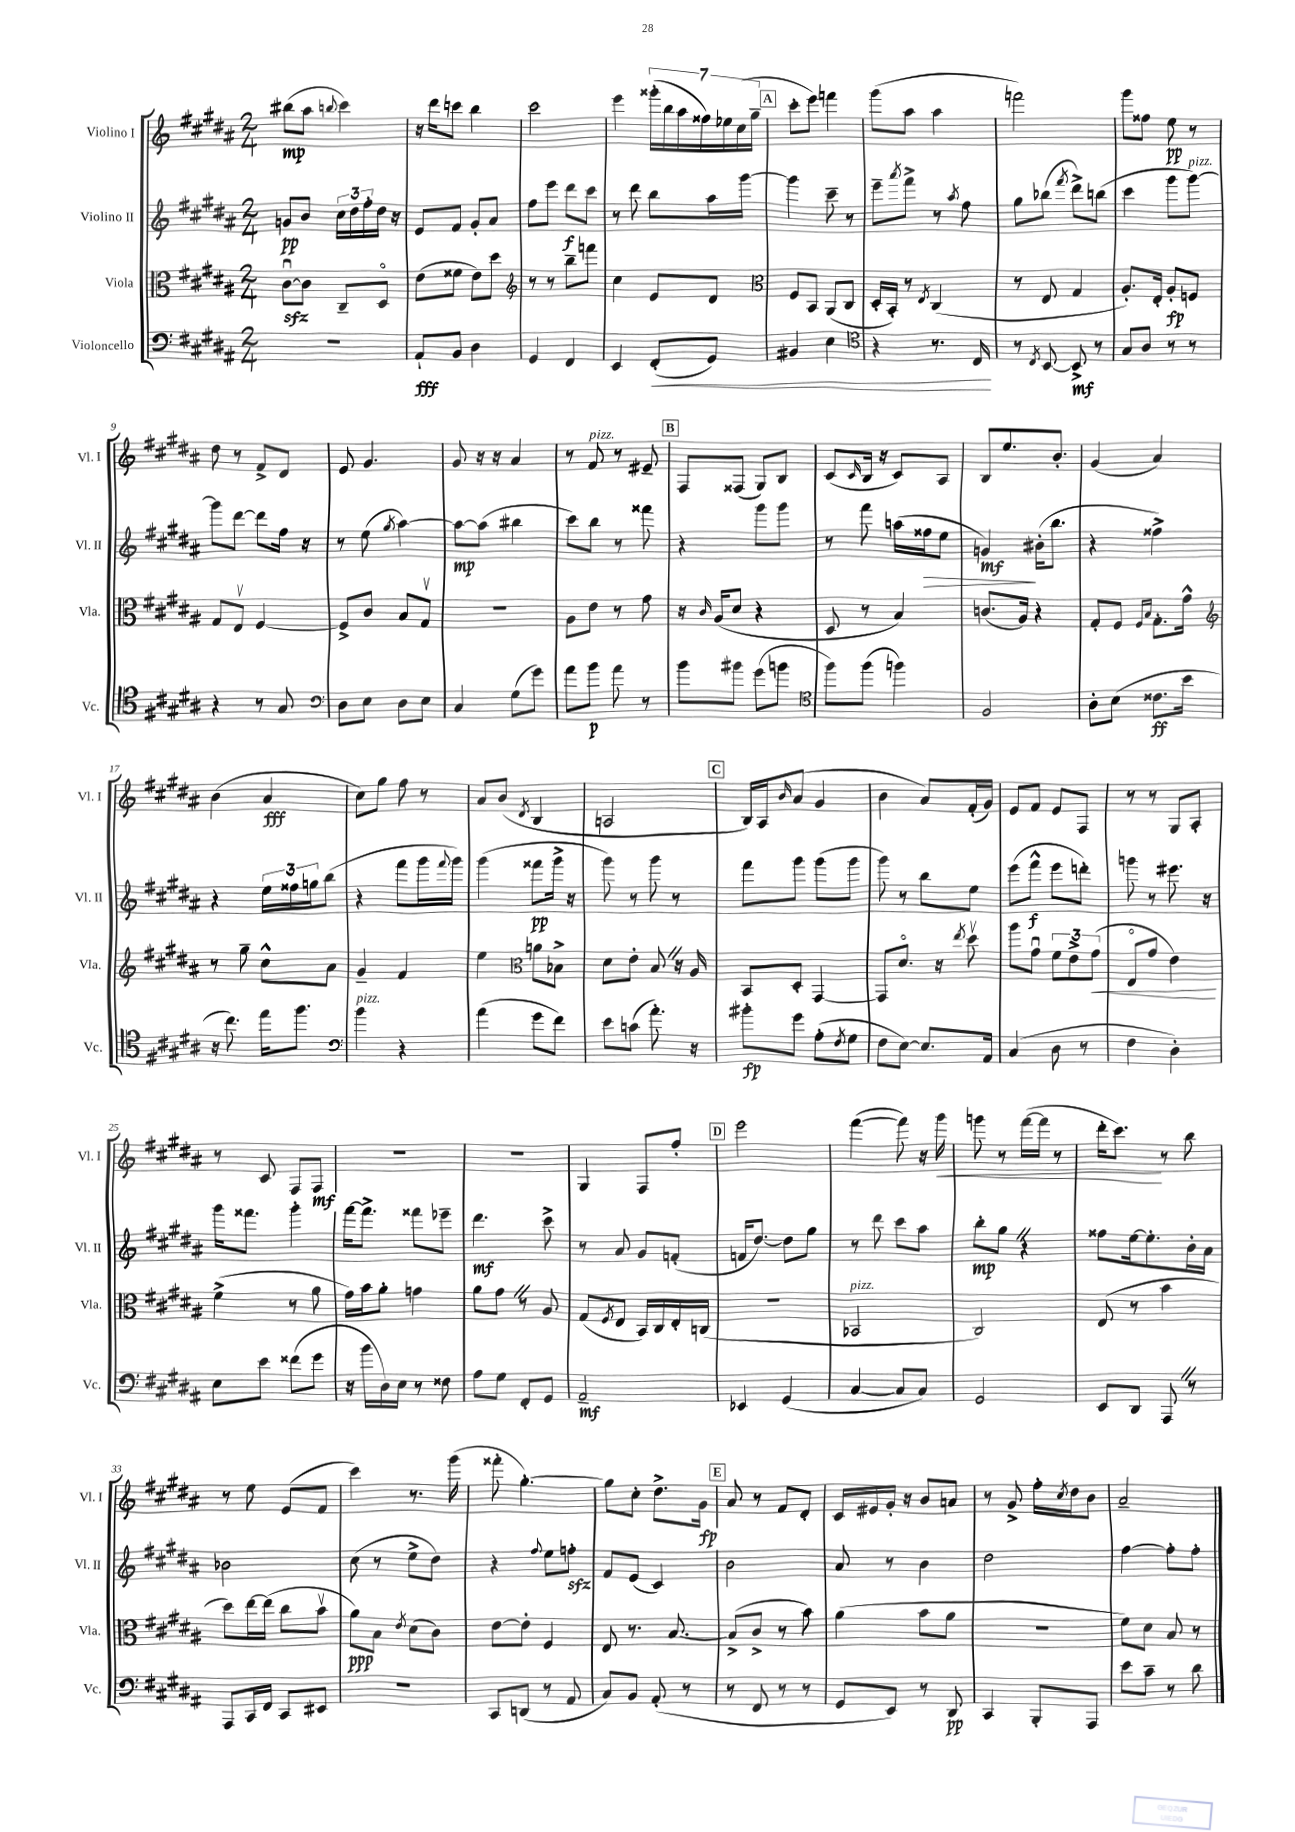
<<
\new StaffGroup <<
\new Staff = "s0" \with { instrumentName = "Violino I" shortInstrumentName = "Vl. I" } {
    \clef treble \key b \major \numericTimeSignature \time 2/4
    bis''8\mp( ais''8 \appoggiatura { b''8 } cis'''4) |
    r16 dis'''16 c'''8 b''4 |
    cis'''2 |
    e'''4 \tuplet 7/4 { gisis'''16-.( b''16 ais''16 fisis''16) ees''16 cis''16( gis''16-- } |
    \mark \markup { \box "A" } cis'''8-. e'''8) f'''4 |
    gis'''8( ais''8 ais''4 |
    f'''2) |
    gis'''8 fisis''8 e''8\pp r8 |
    dis''8 r8 fis'8-> dis'8 |
    e'8 gis'4. |
    gis'8 r16 r16 ais'4 |
    r8 fis'8^\markup { \italic "pizz." } r8 eis'8-- |
    \mark \markup { \box "B" } fis8 fisis8( gis8) b8 |
    cis'8( \grace { cis'16 } b16 r16 cis'8) ais8 |
    b8 e''8. b'8.-. |
    gis'4( ais'4) |
    b'4( ais'4\fff |
    cis''8) gis''8 fis''8 r8 |
    ais'8 b'8( \acciaccatura { dis'8 } b4 |
    a2 |
    \mark \markup { \box "C" } b16) ais16 \grace { b'16 } ais'8( gis'4 |
    b'4 ais'8) fis'16-.( gis'16) |
    e'8 fis'8 e'8 fis8 |
    r8 r8 gis8 ais8-. |
    r8 cis'8 fis8 fis8\mf |
    R2 |
    R2 |
    gis4 fis8 fis''8-. |
    \mark \markup { \box "D" } e'''2 |
    fis'''4~( fis'''8) r16 gis'''16\< |
    g'''8 r8 fis'''16~( fis'''16 r8 |
    dis'''16-. cis'''8.\!) r8 b''8 |
    r8 e''8 e'8( fis'8 |
    cis'''4) r8. gis'''16( |
    fisis'''8-. gis''4.~-.) |
    gis''8 cis''8-. dis''8.-> gis'16\fp |
    \mark \markup { \box "E" } ais'8 r8 fis'8 dis'8-. |
    cis'16 eis'16 gis'16-. r16 b'8 a'8 |
    r8 gis'8-> fis''16-. \acciaccatura { cis''8 } dis''16 b'8 |
    ais'2-- \bar "|." |
}
\new Staff = "s1" \with { instrumentName = "Violino II" shortInstrumentName = "Vl. II" } {
    \clef treble \key b \major \numericTimeSignature \time 2/4
    g'8\pp b'8 \tuplet 3/2 { cis''16 dis''16 fis''16-. } dis''16 r16 |
    e'8 fis'8 gis'8-. ais'8 |
    fis''8 e'''8 dis'''8\f cis'''8 |
    r8 dis'''8 b''8 ais''16 gis'''16~ |
    \mark \markup { \box "A" } gis'''4 cis'''8-- r8 |
    e'''8-- \acciaccatura { ais'''8 } fis'''8-> r8 \acciaccatura { ais''8 } fis''8 |
    gis''8 bes''8( \acciaccatura { fis'''8 } dis'''8->) b''8( |
    cis'''4 gis'''8 gis'''8~^\markup { \italic "pizz." }) |
    gis'''8 dis'''8~ dis'''8 fis''16 r16 |
    r8 e''8( \acciaccatura { gis''8 } ais''4~) |
    ais''8~\mp ais''8( bis''4 |
    cis'''8) b''8 r8 fisis'''8 |
    \mark \markup { \box "B" } r4 gis'''8 gis'''8 |
    r8 fis'''8 a''16( fisis''16\> e''8 |
    g'4\mf\!) bis'16-.( b''8. |
    r4 fisis''4->) |
    r4 \tuplet 3/2 { e''16 fisis''16 g''16 } b''8( |
    r4 fis'''8 gis'''16 \appoggiatura { fis'''8 } gis'''16) |
    gis'''4( fisis'''8\pp gis'''16-> r16 |
    gis'''8) r8 gis'''8 r8 |
    \mark \markup { \box "C" } fis'''8 gis'''8 gis'''8( gis'''8 |
    gis'''8) r8 b''8 e''8 |
    e'''8( fis'''8-^\f e'''8 d'''8-.) |
    g'''8 r8 eis'''8. r16 |
    gis'''16 fisis'''8. gis'''4-. |
    fis'''16~ fis'''8.-> fisis'''8 ees'''8-- |
    dis'''4.\mf cis'''8-> |
    r8 ais'8 gis'8 f'8-.( |
    \mark \markup { \box "D" } f'16 dis''8.~) dis''8 gis''8 |
    r8 dis'''8 cis'''8 ais''8 |
    b''8-.\mp gis''8 \once \override BreathingSign.text = \markup { \musicglyph "scripts.caesura.straight" } \breathe r4 |
    fisis''8 e''16~ e''8.-. b'16-. ais'16 |
    bes'2 |
    cis''8( r8 e''8-> dis''8) |
    r4 \appoggiatura { fis''8 } e''8 f''8-.\sfz |
    fis'8 e'8( cis'4) |
    \mark \markup { \box "E" } b'2 |
    ais'8 r8 b'4 |
    dis''2 |
    fis''4~ fis''8-. fis''8-. \bar "|." |
}
\new Staff = "s2" \with { instrumentName = "Viola" shortInstrumentName = "Vla." } {
    \clef alto \key b \major \numericTimeSignature \time 2/4
    cis'8~\downbow\sfz cis'8 cis8-- dis8\flageolet |
    e'8( fisis'8 e'8) dis''8 |
    \clef treble r8 r8 b''8-- f'''8 |
    cis''4 e'8 dis'8 |
    \mark \markup { \box "A" } \clef alto fis8 b,8 ais,8( cis8 |
    dis16-. b,16-.) r8 \acciaccatura { e8 } cis4( |
    r8 e8 gis4 |
    ais8.-.) e16-. ais8-.\fp f8 |
    gis8 e8\upbow fis4~ |
    fis8-> cis'8 b8 gis8\upbow |
    r2 |
    ais8 e'8 r8 gis'8 |
    \mark \markup { \box "B" } r16 \grace { cis'16 } ais16( dis'8 r4 |
    dis8 r8 b4) |
    c'8.( ais16) r4 |
    gis8-. fis8 \grace { fis16 b16 } gis8.-. gis'16-^ |
    \clef treble r8 gis''8-- cis''8-^ ais'8 |
    gis'4-- fis'4 |
    e''4 \clef alto a'8 bes8-> |
    dis'8 e'8-. b8 \once \override BreathingSign.text = \markup { \musicglyph "scripts.caesura.straight" } \breathe r16 ais16 |
    \mark \markup { \box "C" } b,8 dis8-. gis,4~ |
    gis,8 dis'8.\flageolet r16 \acciaccatura { e''8 } dis''8\upbow |
    ais''8 gis'8\downbow \tuplet 3/2 { fis'8 e'8-> gis'8\<( } |
    e8\flageolet gis'8 e'4\!) |
    fis'4->( r8 ais'8 |
    gis'16) b'16 ais'8-. g'4 |
    ais'8 gis'8 \once \override BreathingSign.text = \markup { \musicglyph "scripts.caesura.straight" } \breathe r8 ais8 |
    gis8( \acciaccatura { fis8 } e8 b,16) cis16 e16-. c16( |
    \mark \markup { \box "D" } r2 |
    bes,2^\markup { \italic "pizz." } |
    cis2) |
    e8( r8 b'4 |
    dis''8) e''16~ e''16( cis''8 b'8\upbow |
    ais'8\ppp) b8 \acciaccatura { e'8 } dis'8( cis'8) |
    e'8~ e'8-. fis4 |
    e8 r8. b8.~ |
    \mark \markup { \box "E" } b8->( cis'8-> r8 b'8) |
    ais'4( b'8 ais'8 |
    R2 |
    fis'8) dis'8 b8 r8 \bar "|." |
}
\new Staff = "s3" \with { instrumentName = "Violoncello" shortInstrumentName = "Vc." } {
    \clef bass \key b \major \numericTimeSignature \time 2/4
    r2 |
    ais,8-!\fff b,8 dis4 |
    gis,4 fis,4 |
    e,4 fis,8-.\<( gis,8) |
    \mark \markup { \box "A" } bis,4 e4 |
    \clef tenor r4 r8. cis16\! |
    r8 \acciaccatura { cis8 } b,8~ b,8->\mf r8 |
    gis8 ais8 r8 r8 |
    r4 r8 gis8 |
    \clef bass dis8 e8 dis8 e8 |
    cis4 gis8( gis'8) |
    ais'8 b'8\p ais'8 r8 |
    \mark \markup { \box "B" } b'8 bis'8 gis'8( b'8 |
    \clef tenor fis''8) fis''8( f''4) |
    fis2 |
    ais8-. b8( cisis'8.\ff b'16 |
    r16 cis''8.) e''16 fis''8. |
    \clef bass b'4^\markup { \italic "pizz." } r4 |
    ais'4( gis'8 fis'8) |
    e'8 c'8( ais'8.-.) r16 |
    \mark \markup { \box "C" } bis'8-.\fp gis'8 ais8-.( \acciaccatura { fis8 } gis8 |
    fis8 e8~) e8. ais,16 |
    cis4( dis8 r8 |
    fis4 dis4-.) |
    e8 e'8 fisis'8( gis'8 |
    r16 b'16 dis16) e16 r8 fisis8 |
    ais8 gis8 fis,8-. gis,8 |
    ais,2--\mf |
    \mark \markup { \box "D" } ees,4 gis,4( |
    cis4~ cis8 cis8) |
    gis,2 |
    e,8 dis,8 ais,,8 \once \override BreathingSign.text = \markup { \musicglyph "scripts.caesura.straight" } \breathe r8 |
    ais,,8 cis,16 fis,16 cis,8 eis,8 |
    R2 |
    cis,8 d,8( r8 ais,8 |
    cis8) b,8 ais,8-.( r8 |
    \mark \markup { \box "E" } r8 fis,8 r8 r8 |
    gis,8 e,8) r8 dis,8\pp |
    cis,4 b,,8-. ais,,8 |
    e'8 cis'8-- r8 dis'8 \bar "|." |
}
>>
>>
